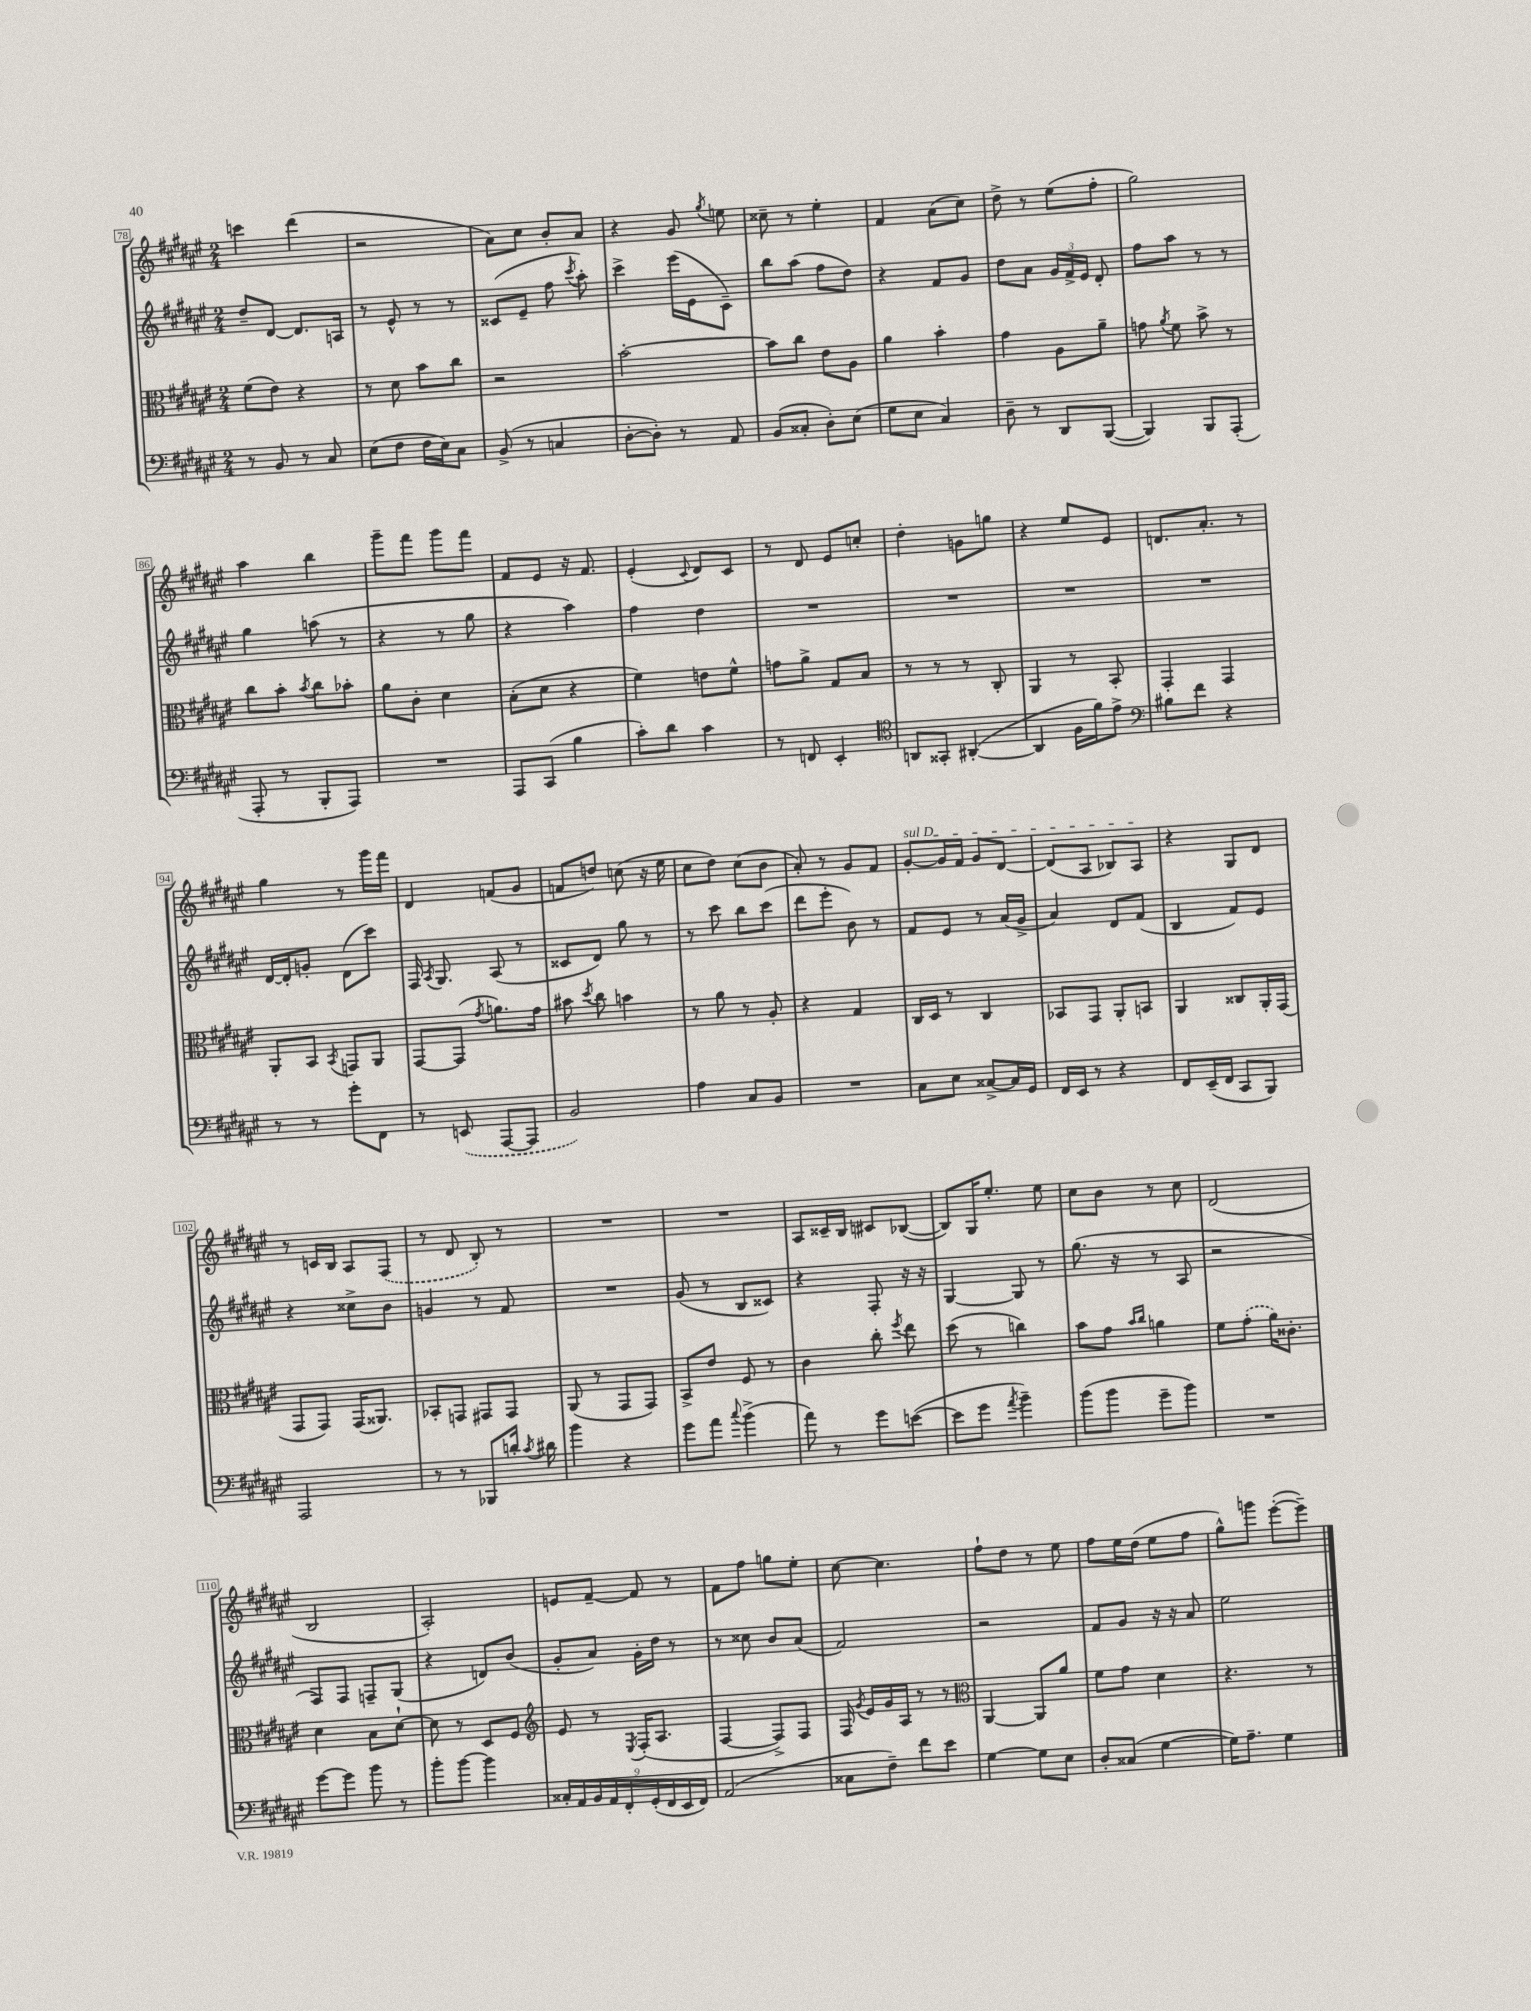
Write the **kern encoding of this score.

**kern	**kern	**kern	**kern
*staff4	*staff3	*staff2	*staff1
*clefF4	*clefC3	*clefG2	*clefG2
*k[f#c#g#d#a#e#]	*k[f#c#g#d#a#e#]	*k[f#c#g#d#a#e#]	*k[f#c#g#d#a#e#]
*M2/4	*M2/4	*M2/4	*M2/4
8r	(8f#	8dd#~	4ccc
8BB	8e#)	[8d#	.
8r	4r	8.d#]	(4ddd#
8C#	.	.	.
.	.	16A	.
=	=	=	=
(8E#	8r	8r	2r
8F#	8d#	8e#^^	.
16F#	8b	8r	.
16E#)	.	.	.
8C#	8cc#	8r	.
=	=	=	=
(8BB^	2r	(8c##	8a#)
8r	.	8e#~	8cc#
4C	.	8ff#	8b'
.	.	8qccc#	.
.	.	8aa#')	8a#
=	=	=	=
[8D#'	[2b'	4ccc#^	4r
8D#'])	.	.	.
8r	.	(16eee#	8g#
.	.	16e#	.
.	.	.	8qgg#
8AA#	.	8c#~)	8ee
=	=	=	=
(8BB	8b]	8bb	8cc##~
8C##'	8cc#	(8aa#	8r
8D#')	8e#	8ff#	4ee#'
(8E#	8A#	8dd#)	.
=	=	=	=
8G#	4a#	4r	4f#
8E#	.	.	.
4C#)	4b'	8f#	(8a#
.	.	8g#	8cc#)
=	=	=	=
8D#~	4g#	8dd#	8dd#^
8r	.	8a#	8r
8DD#	8A#	24g#	(8ee#
.	.	24f#^	.
.	.	24e#	.
([8BBB	8a#~	8d#'	8ff#'
=	=	=	=
4BBB])	8g	8ff#	2gg#)
.	8qa#	.	.
.	8f#	8aa#	.
8BBB	8b^	8r	.
(8AAA#'	8r	8r	.
=	=	=	=
8AAA#'	8cc#	4gg#	4aa#
8r	8b'	.	.
.	8qb	.	.
8BBB'	8cc#	(8aa	4bb
8AAA#)	8b-'	8r	.
=	=	=	=
2r	8a#	4r	8ggg#~
.	8c#'	.	8fff#
.	4d#	8r	8ggg#
.	.	8gg#	8fff#
=	=	=	=
8AAA#	(8B'	4r	8f#
(8CC#	8d#	.	8e#
4B	4r	4aa#)	16r
.	.	.	8.f#
=	=	=	=
8c#')	4f#)	4ff#	(4e#'
8d#	.	.	.
.	.	.	8qqc#
4c#	8e	4dd#	8d#)
.	8f#^^	.	8c#
=	=	=	=
8r	8g	2r	8r
8FF	8a#^	.	8d#
4EE#'	8G#	.	8e#
.	8B	.	8cc'
=	=	=	=
*clefC4	*	*	*
8AA	8r	2r	4dd#'
8GG##'	8r	.	.
([4AA#'	8r	.	8g
.	8C#'	.	8gg
=	=	=	=
4AA#]	4AA#	2r	4r
16F#	8r	.	8ee#
16f#)	.	.	.
8e#^	8BB'	.	8e#
=	=	=	=
*clefF4	*	*	*
8B#	4GG#'	2r	8.d
8f#	.	.	.
.	.	.	8.a#'
4r	4GG#	.	.
.	.	.	8r
=	=	=	=
8r	8AA#'	[16d#	4gg#
.	.	16d#']	.
8r	8BB	8g'	.
.	8qBB	.	.
8g#'	8GG	(8d#	8r
8FF#	8AA#	8ccc#)	16ggg#
.	.	.	16fff#
=	=	=	=
8r	[8GG#	16F#	4d#
.	.	8qA#	.
.	.	8.G#	.
(8EE	(8GG#]	.	.
.	8qg#	.	.
[8AAA#	8.a)	(8A#	(8f
8AAA#]	.	8r	8g#
.	16g#	.	.
=	=	=	=
2BB)	8b#	8c##	8f
.	8qdd#	.	.
.	8cc#	8d#)	8dd)
.	4b	8gg#	(8cc
.	.	8r	16r
.	.	.	16ee#
=	=	=	=
4A#	8r	8r	8cc#
.	8a#	8ccc#	8dd#)
8C#	8r	8bb	(8cc#
8BB	8A#'	(8ccc#	8b
=	=	=	=
2r	4r	8ddd#	8a#')
.	.	8eee#'	8r
.	4G#	8b)	8g#
.	.	8r	8f#
=	=	=	=
8C#	16C#	8f#	[8g#'
.	16D#	.	.
8E#	8r	8e#	16g#]
.	.	.	16f#
[8C##^	4C#	8r	8g#
16C##]	.	(16a#	[8d#
16GG#	.	16g#^	.
=	=	=	=
16FF#	8BB-	4a#)	(8d#]
16EE#	.	.	.
8r	8GG#	.	8A#
4r	8AA#'	8d#	8B-)
.	8BB	(8f#	8A#
=	=	=	=
8FF#	4AA#	4B	4r
(16EE#~	.	.	.
16FF#	.	.	.
8CC#	8C##	8f#)	8G#
8BBB)	16AA#'	8e#	8d#
.	(16GG#	.	.
=	=	=	=
2AAA#	8GG#	4r	8r
.	8GG#)	.	16c
.	.	.	16B
.	(16GG#	8cc##^	8A#
.	8.AA##)	.	.
.	.	8b	(8F#
=	=	=	=
8r	8BB-'	4g	8r
8r	8GG	.	8d#
8BBB-	8GG#	8r	8B')
16d'	8GG#	8f#	8r
8qc#	.	.	.
16d#	.	.	.
=	=	=	=
4b	(8AA#	2r	2r
.	8r	.	.
4r	8GG#	.	.
.	8GG#)	.	.
=	=	=	=
8g#	8BB^	(8g#	2r
8a#	8e#	8r	.
8qqcc#	.	.	.
(4b^	8F#	8B	.
.	8r	8c##)	.
=	=	=	=
8a#)	4c#	4r	8A#
8r	.	.	16c##~
.	.	.	16B
8g#	8cc#'	8F#'	8c#
.	8qff#	.	.
([8e	8ee#	16r	([8B-
.	.	16r	.
=	=	=	=
8e]	(8dd#	[4G#	8B-])
8g#	8r	.	16G#
.	.	.	8.ee#'
8qa#	.	.	.
4b~)	4cc)	8G#]	.
.	.	8r	8ee#
=	=	=	=
(8b	8b	(8.gg#	8cc#
8b	8g#	.	8b
.	.	16r	.
.	16qqb	.	.
.	16qqcc#	.	.
8g#~	4a	8r	8r
8b)	.	8A#	8cc#
=	=	=	=
2r	8f#	2r	(2d#
.	(8g#'	.	.
.	16a#)	.	.
.	8.c##'	.	.
=	=	=	=
[8g#	4d#	8F#)	2B
8g#]	.	8F#	.
8b	8B	8F~	.
8r	[8d#`	(8G#	.
=	=	=	=
8b'	8d#]	4r	2A#')
[8b	8r	.	.
4b]	8D#	8d)	.
.	8F#	(8b	.
=	=	=	=
*	*clefG2	*	*
18C##'	8e#	8g#'	8e
18AA#	.	.	.
18BB	.	.	.
.	8r	8a#)	[8f#~
18AA#	.	.	.
18FF#'	.	.	.
.	8qE#	.	.
.	(16F#'	16g#'	8f#]
(18GG#'	.	.	.
.	8.A#	16dd#	.
18FF#	.	.	.
.	.	8r	8r
18EE#	.	.	.
18FF#)	.	.	.
=	=	=	=
(2AA#	[4F#	8r	8f#
.	.	8cc##	8ff#
.	8F#^])	8b	8gg
.	8F#	(8a#	8ee#'
=	=	=	=
8C##	16F#	2f#)	[8cc#
.	8qg#	.	.
.	16e#	.	.
8F#~)	16g#	.	4.cc#]
.	16A#	.	.
8f#	8r	.	.
8e#	8r	.	.
=	=	=	=
*	*clefC3	*	*
[4G#	[4AA#	2r	8ff#`
.	.	.	8dd#
8G#]	8AA#]	.	8r
8E#	8a#	.	8ee#
=	=	=	=
8D#'	8f#	8f#	8ff#
(8C##	8g#	8g#	16ee#
.	.	.	(16dd#
[4G#	4d#	16r	8ee#
.	.	16r	.
.	.	8a#	8ff#
=	=	=	=
16G#])	4.r	2ee#	8gg#^^)
8.A#~	.	.	.
.	.	.	8ggg
4G#	.	.	([8eee#'
.	8r	.	8eee#~])
==	==	==	==
*-	*-	*-	*-
